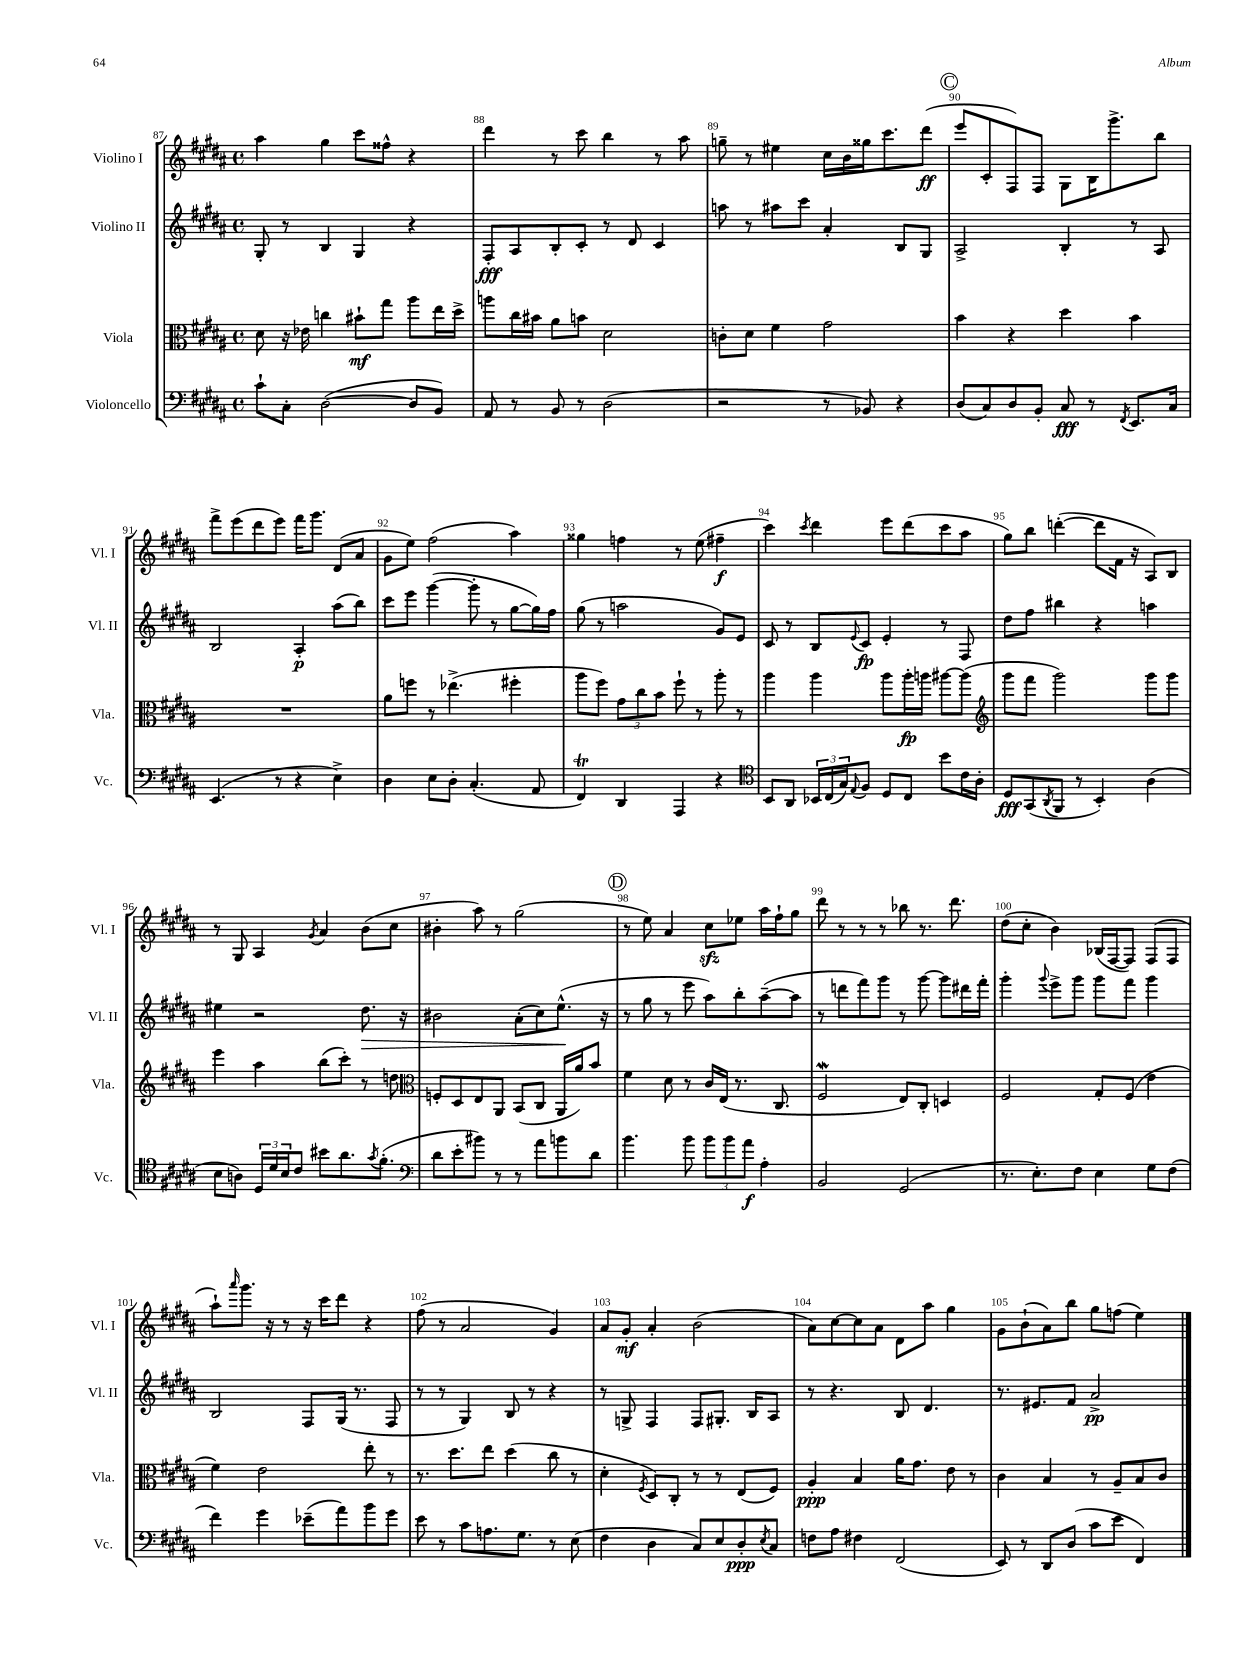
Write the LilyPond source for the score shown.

<<
\new StaffGroup <<
\new Staff = "s0" \with { instrumentName = "Violino I" shortInstrumentName = "Vl. I" } {
    \clef treble \key b \major \defaultTimeSignature \time 4/4
    ais''4 gis''4 cis'''8 fisis''8-^ r4 |
    dis'''4 r8 cis'''8 b''4 r8 ais''8 |
    g''8-- r8 eis''4 cis''16 b'16 gisis''16 cis'''8. dis'''8\ff( |
    \mark \markup { \circle "C" } e'''8 cis'8-. fis8) fis8 gis8 b16 gis'''8.-> b''8 |
    fis'''8-> e'''8( dis'''8 e'''8) fis'''16 gis'''8. dis'8( ais'8 |
    gis'8 e''8) fis''2( ais''4) |
    gisis''4 f''4 r8 e''8( fis''4--\f |
    cis'''4) \acciaccatura { cis'''8 } dis'''4 e'''8 dis'''8( cis'''8 ais''8 |
    gis''8) b''8 d'''4~-.( d'''8 fis'16 r16 ais8) b8 |
    r8 gis8 ais4 \acciaccatura { gis'8 } ais'4 b'8( cis''8 |
    bis'4-. ais''8) r8 gis''2( |
    \mark \markup { \circle "D" } r8 e''8) ais'4 cis''8\sfz ees''8 ais''16 fis''16-! gis''8 |
    dis'''8 r8 r8 r8 bes''8 r8. dis'''8. |
    dis''8( cis''8-. b'4) bes16( fis16~ fis8) fis8( fis8 |
    ais''8-!) \grace { ais'''16 } gis'''8. r16 r8 r16 cis'''16 dis'''8 r4 |
    fis''8( r8 ais'2 gis'4) |
    ais'8 gis'8-.\mf ais'4-. b'2( |
    ais'8) cis''8~ cis''8 ais'8 dis'8 ais''8 gis''4 |
    gis'8 b'8-!( ais'8) b''8 gis''8 f''8( e''4) \bar "|." |
}
\new Staff = "s1" \with { instrumentName = "Violino II" shortInstrumentName = "Vl. II" } {
    \clef treble \key b \major \defaultTimeSignature \time 4/4
    gis8-. r8 b4 gis4 r4 |
    fis8-.\fff ais8 b8-. cis'8-. r8 dis'8 cis'4 |
    a''8 r8 ais''8 cis'''8 ais'4-. b8 gis8 |
    \mark \markup { \circle "C" } ais2-> b4-. r8 ais8 |
    b2 ais4-.\p ais''8( b''8) |
    cis'''8 e'''8 gis'''4~( gis'''8-. r8 gis''8~ gis''16) fis''16 |
    gis''8( r8 a''2 gis'8) e'8 |
    cis'8 r8 b8 \appoggiatura { e'8 } cis'8\fp e'4-. r8 fis8 |
    dis''8 fis''8 bis''4 r4 a''4 |
    eis''4 r2 dis''8.\> r16 |
    bis'2 ais'8-.( cis''8) e''8.-^\!( r16 |
    \mark \markup { \circle "D" } r8 gis''8 r8 e'''8 ais''8) b''8-. ais''8~--( ais''8 |
    r8 d'''8 fis'''8) gis'''8 r8 gis'''8~ gis'''8 dis'''16 fis'''16-. |
    gis'''4-. \appoggiatura { gis'''8 } e'''8-> gis'''8 gis'''8 fis'''8 gis'''4 |
    b2 fis8 gis16( r8. fis8 |
    r8 r8 gis4) b8 r8 r4 |
    r8 g8-> fis4 fis8 gis8.-. b16 ais8 |
    r8 r4. b8 dis'4. |
    r8. eis'8. fis'8 ais'2->\pp \bar "|." |
}
\new Staff = "s2" \with { instrumentName = "Viola" shortInstrumentName = "Vla." } {
    \clef alto \key b \major \defaultTimeSignature \time 4/4
    dis'8 r16 ees'16 c''4 bis'8-!\mf gis''8 ais''8 e''16 dis''16-> |
    a''8 cis''16 bis'16 ais'8 b'8 dis'2 |
    c'8-. dis'8 fis'4 gis'2 |
    \mark \markup { \circle "C" } b'4 r4 dis''4 b'4 |
    R1 |
    ais'8 f''8 r8 ees''4.->( fis''4-. |
    ais''8 fis''8) \tuplet 3/2 { gis'8 cis''8 b'8 } fis''8-! r8 ais''8-. r8 |
    ais''4 ais''4 ais''8 ais''16-.\fp a''16 ais''8~ ais''8( |
    \clef treble gis'''8 fis'''8 gis'''2) gis'''8 gis'''8 |
    e'''4 ais''4 b''8( cis'''8-.) r8 d''8 |
    \clef alto f8-. dis8 e8 ais,8 b,8( cis8 ais,16 ais'16) b'8 |
    \mark \markup { \circle "D" } fis'4 dis'8 r8 cis'16 e16( r8. cis8. |
    fis2\mordent e8) cis8-. d4 |
    fis2 gis8-. fis8( e'4 |
    fis'4) e'2 e''8-. r8 |
    r8. dis''8. e''8 dis''4( cis''8 r8 |
    dis'4-. \acciaccatura { fis8 } dis8) cis8-. r8 r8 e8( fis8) |
    ais4-.\ppp b4 ais'16 gis'8. e'8 r8 |
    cis'4 b4 r8 ais8-- b8 cis'8 \bar "|." |
}
\new Staff = "s3" \with { instrumentName = "Violoncello" shortInstrumentName = "Vc." } {
    \clef bass \key b \major \defaultTimeSignature \time 4/4
    cis'8-! cis8-. dis2~( dis8 b,8) |
    ais,8 r8 b,8 r8 dis2( |
    r2 r8 bes,8) r4 |
    \mark \markup { \circle "C" } dis8( cis8) dis8 b,8-. cis8\fff r8 \acciaccatura { fis,8 } e,8. cis16 |
    e,4.( r8 r4 e4->) |
    dis4 e8 dis8-. cis4.-.( ais,8 |
    fis,4\trill) dis,4 ais,,4 r4 |
    \clef tenor b,8 ais,8 \tuplet 3/2 { bes,16 cis16( gis16) } \appoggiatura { e8 } fis8 dis8 cis8 b'8 cis'16 ais16-. |
    dis8\fff gis,8( \acciaccatura { ais,8 } fis,8 r8 b,4-.) ais4( |
    b8 a8) \tuplet 3/2 { dis16 dis'16 b16 } cis'8 bis'8 ais'8. \acciaccatura { gis'8 } fis'8.-.( |
    \clef bass dis'8 e'8-. bis'8) r8 r8 ais'8 b'8 dis'8 |
    \mark \markup { \circle "D" } b'4. b'8 \tuplet 3/2 { b'8 b'8 ais'8\f } ais4-. |
    b,2 gis,2( |
    r8. e8.-.) fis8 e4 gis8 fis8( |
    fis'4) gis'4 ees'8--( ais'8) b'8 gis'8 |
    e'8 r8 cis'8 a8. gis8. r8 e8( |
    fis4 dis4 cis8) e8 dis8-.\ppp \acciaccatura { e8 } cis8 |
    f8 ais8 fis4 fis,2( |
    e,8) r8 dis,8 dis8( cis'8 e'8 fis,4) \bar "|." |
}
>>
>>
\layout { \context { \Score currentBarNumber = #87 \override BarNumber.break-visibility = ##(#f #t #t) barNumberVisibility = #all-bar-numbers-visible } }
